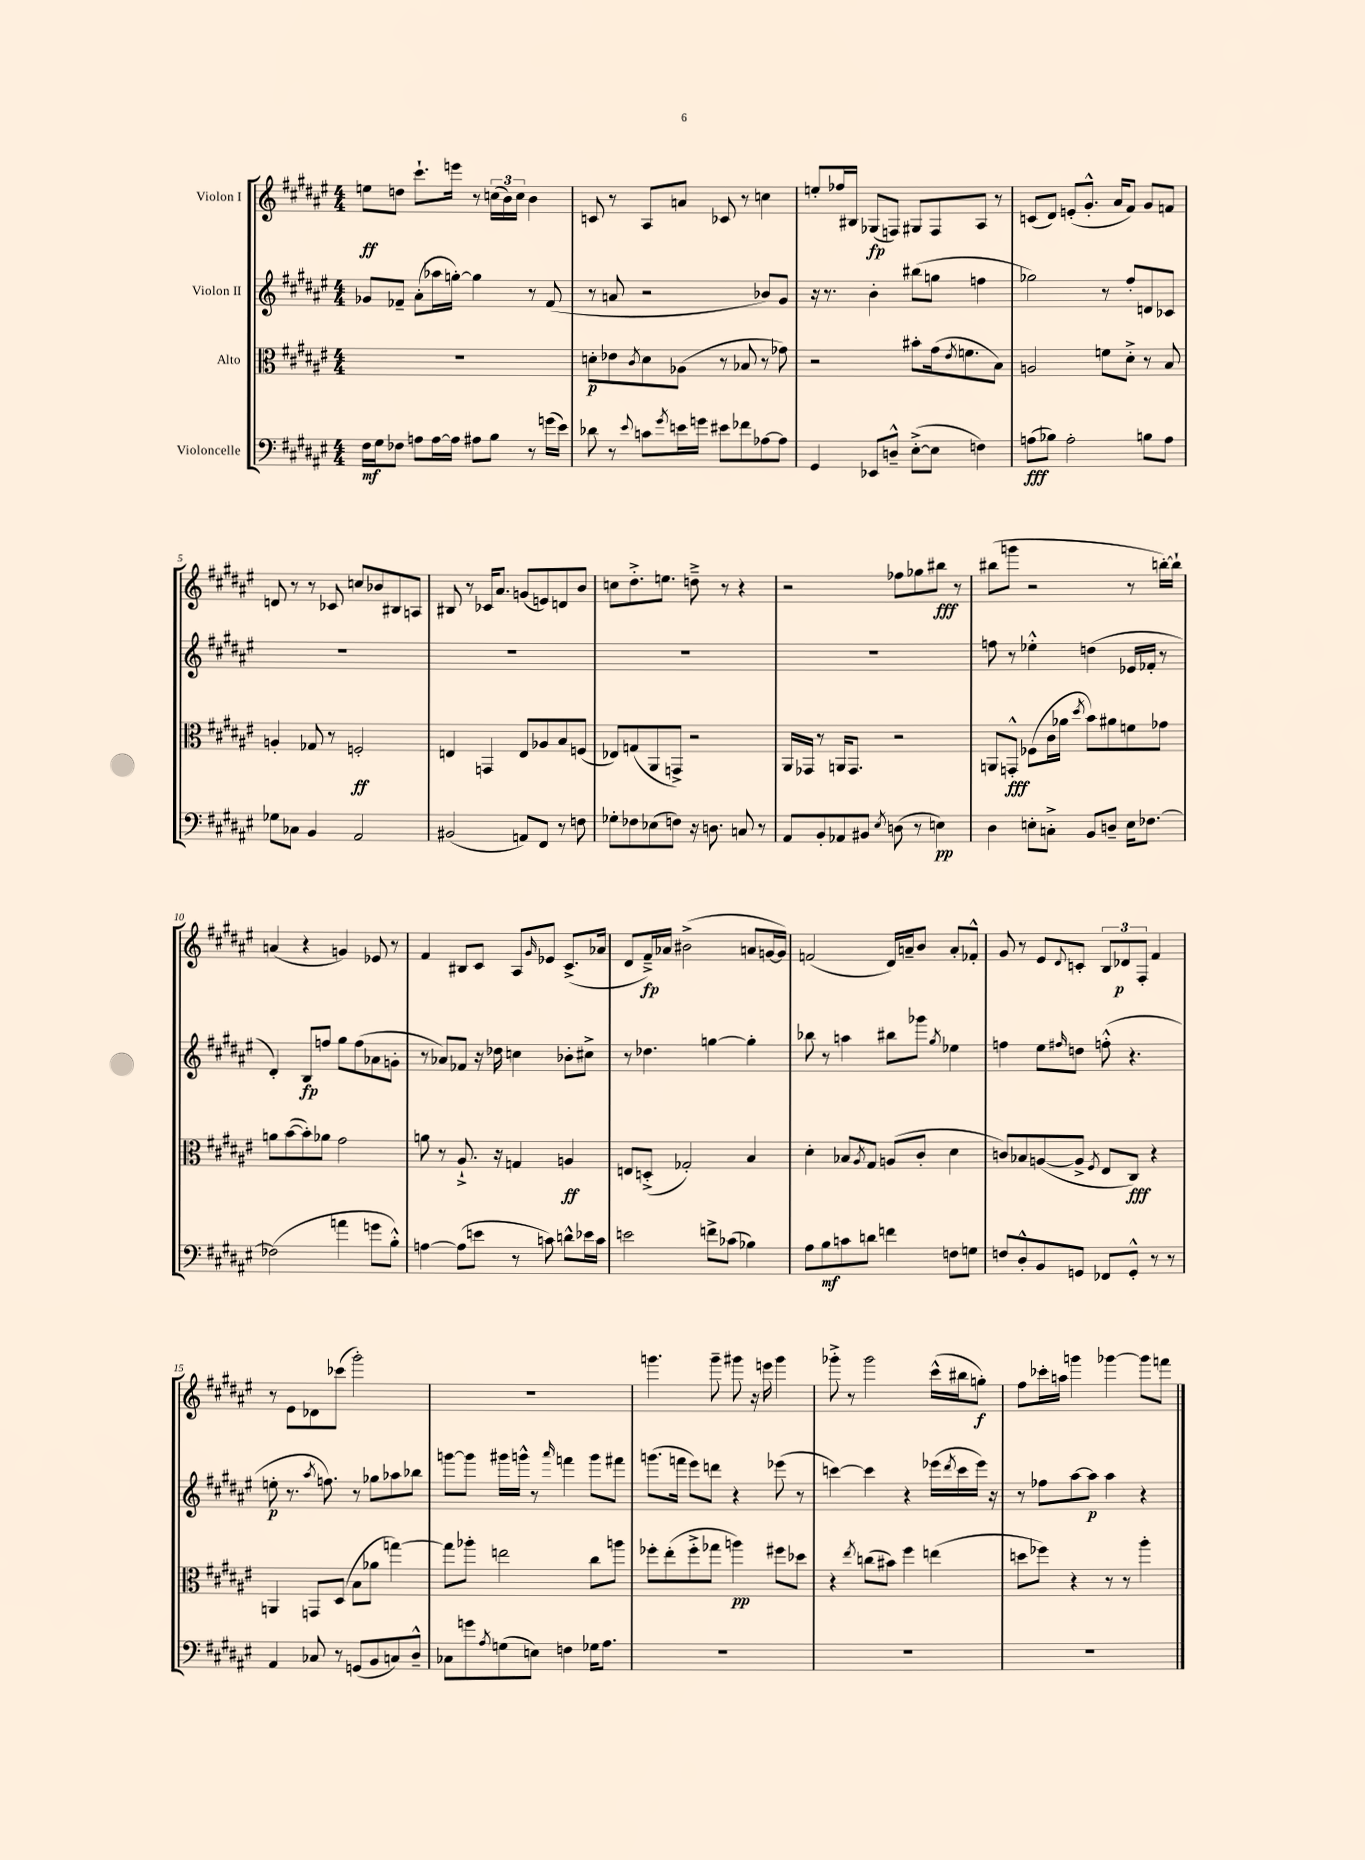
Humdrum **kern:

**kern	**kern	**kern	**kern
*staff4	*staff3	*staff2	*staff1
*clefF4	*clefC3	*clefG2	*clefG2
*k[f#c#g#d#a#e#]	*k[f#c#g#d#a#e#]	*k[f#c#g#d#a#e#]	*k[f#c#g#d#a#e#]
*M4/4	*M4/4	*M4/4	*M4/4
16F#\LL	1r	8g-/L	8ee\L
16G#\J	.	.	.
8F-\J	.	8f-~/J	8dd\J
8A\L	.	(8a#'\L	8.ccc#`\L
[16A\L	.	16aa-\L	.
16A\]JJ	.	[16gg'\JJ)	16eee\Jk
8A#\L	.	4gg\]	8r
8B\J	.	.	(24cc\LL
.	.	.	24b\)
.	.	.	24cc\JJ
8r	.	8r	4b\
(16g\LL	.	(8f-/	.
16e#\JJ)	.	.	.
=	=	=	=
8d-\	8d'\L	8r	8c/
8r	8e-\	8a/	8r
8qqe#/	8qc#/	.	.
8c\L	8d\	2r	8A#/L
8qg#/	.	.	.
16e\L	(8A-\J	.	8a/J
16g\JJ	.	.	.
8e#\L	8r	.	8c-/
8f-\	8B-/	.	8r
[8A-\	8r	8b-/L)	4cc\
8A-\]J	8g-\)	8g#/J	.
=	=	=	=
4GG#/	2r	16r	8ee'/L
.	.	8.r	.
.	.	.	16ff-/L
.	.	.	16B#/JJ
8EE-/L	.	4b'\	(8G-/L
8D~^^/J	.	.	8F/J)
([8E#'^\L	8b#'\L	(8bb#\L	8G#/L
8E#\]J	(16g#\k	8gg\J	8F/
.	8qe#/	.	.
.	8.f\	.	.
4F\)	.	4ff\	8A#/J
.	8B\J)	.	8r
=	=	=	=
(8A\L	2A/	2gg-\)	(8c/L
8B-\J)	.	.	8d#/J)
2A'\	.	.	(8e'/L
.	.	.	8.g#'^^/J
.	8f\L	8r	.
.	.	.	16a#/LK
.	8d#'^\J	8ff#'/L	8f#/J)
8B\L	8r	8d/	8g#/L
8A\J	8B/	8c-/J	8f/J
=	=	=	=
8G-\L	4A'/	1r	8d/
8C-\J	.	.	8r
4BB/	8G-/	.	8r
.	8r	.	8c-/
2AA#/	2F'/	.	8cc/L
.	.	.	8b-/
.	.	.	8B#/
.	.	.	8A/J
=	=	=	=
(2BB#/	4E/	1r	8B#/
.	.	.	8r
.	4GG/	.	16c-/LK
.	.	.	8.a#/J
8AA/L)	8E/L	.	(8g/L
8FF#/J	8A-/	.	8e/)
8r	8B/	.	8d/
8F\	(8F/J	.	8b/J
=	=	=	=
8G-'\L	8E-/L)	1r	8cc\L
8F-\	(8G/	.	8.dd#'^\
(8E-\	8AA#/	.	.
.	.	.	8.ee\J
8F\J)	8GG^/J)	.	.
16r	2r	.	8dd~^\
8.D\	.	.	.
.	.	.	8r
8C/	.	.	4r
8r	.	.	.
=	=	=	=
8AA#/L	16AA#/LL	1r	2r
.	16GG-/JJ	.	.
8BB'/	8r	.	.
8AA-/	16AA/LK	.	.
.	8.GG-/J	.	.
8BB#/J	.	.	.
8qE#/	.	.	.
(8D\	2r	.	8ff-\L
8r	.	.	8gg-\
4E\)	.	.	8bb#\J
.	.	.	8r
=	=	=	=
4D#\	8AA/L	8ff\	(8bb#\L
.	8GG'^^/J	8r	8ggg\J
8E'\L	(8F-\L	4ee-'^^\	2r
8C'^\J	16c#\L	.	.
.	16a-\JJ	.	.
.	8qdd#/	.	.
8BB/L	8b\L)	(4dd\	.
8D~/J	8a#\	.	.
16E\LK	8f\	16e-/LL	8r
[8.F-\J	.	16f-'/JJ	.
.	8g-\J	8r	[16bb'\LL)
.	.	.	16bb`\]JJ
=	=	=	=
(2F-\]	8a\L	4d#'/)	(4a/
.	([8b\	.	.
.	8b'\])	8B/L	4r
.	8a-\J	8ff/J	.
4a\	2g#\	8gg#\L	4g/)
.	.	(8ff\	.
8g\L	.	8a-\	8e-/
8B'^^\J)	.	8g'\J	8r
=	=	=	=
[4A\	8a\	8r	4f#/
.	8r	8a-/L)	.
(8A\]L	8.A#`^/	8f-/J	8B#/L
8e\J	.	16r	8c#/J
.	16r	16dd-\	.
8r	4G/	4cc\	8A#/L
.	.	.	16qqg#/
8c\)	.	.	8e-/J
8d^^\L	4A/	8b-'\L	(8.c#^/L
16e-\L	.	8cc#^\J	.
16c\JJ	.	.	16a-/Jk
=	=	=	=
2e\	8E/L	8r	8d#/L
.	(8D'^/J	4.dd-\	16f#~^/L)
.	.	.	16a-/JJ
.	2G-'/)	.	(2b#^\
8f^\L	.	[4gg\	.
(8c-\J	.	.	.
4B-\)	4B/	4gg'\]	8a/L
.	.	.	[16g/L
.	.	.	16g/]JJ)
=	=	=	=
8A#\L	4d#'\	8bb-\	(2f/
8B\	.	8r	.
8c\	8B-/L	4aa\	.
.	8qA#/	.	.
8d\J	8G#/J	.	.
4f\	(8A/L	8bb#\L	16d#/LL)
.	.	.	16a~/J
.	8c#'/J	8ggg-\J	8b/J
.	.	8qgg#/	.
8F\L	4d#\	4ee-\	8a'/L
8G\J	.	.	8f-'^^/J
=	=	=	=
8F/L	8c/L)	4ff\	8g#/
8D#'^^/	8B-/	.	8r
8BB/	([8A/	8ee#\L	8e#/L
.	.	16qqff#/	8qqd#/
8GG/J	8A^/]J	8dd\J	8c'/J
.	8qF#/	.	.
8FF-/L	8E#/L	(8ff'^^\	12B/L
.	.	.	12d-/
8GG'^^/J	8C#/J)	4.r	.
.	.	.	12F#'/J
8r	4r	.	4f#/
8r	.	.	.
=	=	=	=
4AA#/	4AA/	8ee'\	8r
.	.	8.r	8e#\L
8C-/	8GG/L	.	8d-\
.	.	8qaa#/	.
.	.	8.ff\)	.
8r	(8D#/J	.	(8ccc-\J
(8GG/L	8B\L	8r	2ggg#'\)
8BB/	8a-\J	8gg-\L	.
8C/)	[4gg\)	8aa-\	.
8D#~^^/J	.	8bb-\J	.
=	=	=	=
8C-\L	8gg\]L	[8ggg\L	1r
8g\	8aa-'\J	8ggg\]J	.
8qA#/	.	.	.
(8G\	2ee\	16ggg#\LL	.
.	.	16ggg^^\JJ	.
8E\J)	.	8r	.
.	.	16qqaaa#/	.
4F\	.	4fff\	.
16G-\LK	8cc#\L	8ggg\L	.
8.A#\J	.	.	.
.	8aa\J	8fff#\J	.
=	=	=	=
1r	8ff-'\L	(8.ggg\L	4.ggg\
.	(8ee#'\	.	.
.	.	16fff\Jk	.
.	8ff-'^\	8eee#\L)	.
.	8gg-\J	8ddd\J	8ggg~\
.	4aa\)	4r	8ggg#\
.	.	.	16r
.	.	.	16eee\
.	8ff#\L	(8eee-\	4ggg#\
.	8dd-\J	8r	.
=	=	=	=
1r	4r	[4ccc\)	8ggg-'^\
.	.	.	8r
.	8qee#/	.	.
.	(8cc\L	4ccc\]	2ggg-\
.	8b#\J)	.	.
.	4ff#\	4r	.
.	(4ee\	(16eee-\LL	(16ccc#^^\LL
.	.	8qddd#/	.
.	.	16ccc\	16bb#\J
.	.	16eee-\JJ)	8gg'\J)
.	.	16r	.
=	=	=	=
1r	8dd\L	8r	8ff#\L
.	8ff-\J)	8ff-\L	16ccc-'\L
.	.	.	16aa\JJ
.	4r	[8aa#\	4ggg\
.	.	8aa#\]J	.
.	8r	4aa#\	[4ggg-\
.	8r	.	.
.	4aa#'\	4r	8ggg-\]L
.	.	.	8fff\J
==	==	==	==
*-	*-	*-	*-
